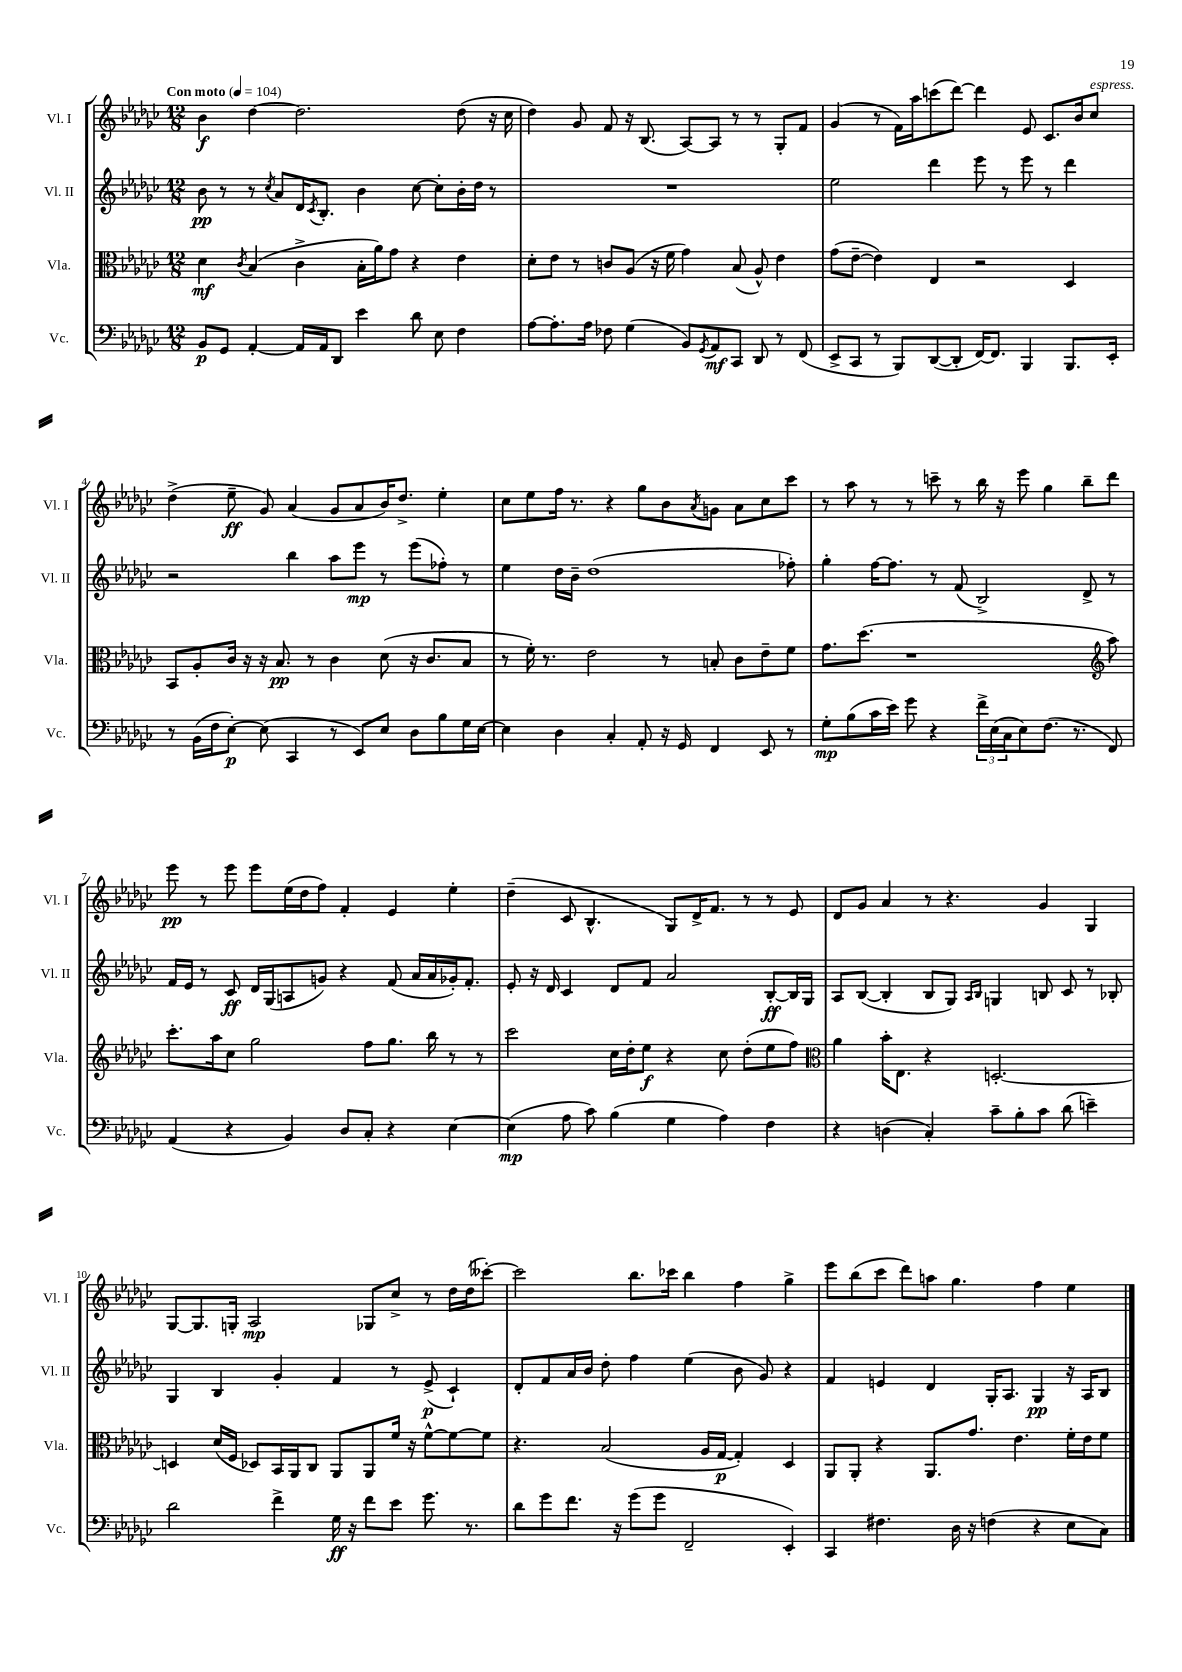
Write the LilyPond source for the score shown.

<<
\new StaffGroup <<
\new Staff = "s0" \with { instrumentName = "Vl. I" shortInstrumentName = "Vl. I" } {
    \clef treble \key ges \major \numericTimeSignature \time 12/8 \tempo "Con moto" 4 = 104
    bes'4\f des''4~ des''2. des''8( r16 ces''16 |
    des''4) ges'8 f'8 r16 bes8.( aes8~) aes8 r8 r8 ges8-. f'8 |
    ges'4( r8 f'16) aes''16 c'''8( des'''8~) des'''4 ees'8 ces'8. bes'16 ces''8^\markup { \italic "espress." } |
    des''4->( ees''8--\ff ges'8) aes'4( ges'8 aes'8 bes'16) des''8.-> ees''4-. |
    ces''8 ees''8 f''16 r8. r4 ges''8 bes'8 \acciaccatura { aes'8 } g'8 aes'8 ces''8 ces'''8 |
    r8 aes''8 r8 r8 c'''8-- r8 bes''16 r16 ees'''8 ges''4 bes''8-- des'''8 |
    ees'''8\pp r8 ees'''8 ees'''8 ees''16( des''16 f''8) f'4-. ees'4 ees''4-. |
    des''4--( ces'8 bes4.-^ ges8) des'16-> f'8. r8 r8 ees'8 |
    des'8 ges'8 aes'4 r8 r4. ges'4 ges4 |
    ges8~ ges8. g16-. aes2\mp ges8 ces''8-> r8 des''16 des''16( ceses'''8~-.) |
    ceses'''2 bes''8. ces'''16 bes''4 f''4 ges''4-> |
    ees'''8 bes''8( ces'''8 des'''8) a''8 ges''4. f''4 ees''4 \bar "|." |
}
\new Staff = "s1" \with { instrumentName = "Vl. II" shortInstrumentName = "Vl. II" } {
    \clef treble \key ges \major \numericTimeSignature \time 12/8
    bes'8\pp r8 r8 \acciaccatura { ces''8 } aes'8 des'16 \acciaccatura { ces'8 } bes8.-. bes'4 ces''8~ ces''8-. bes'16-. des''16 r8 |
    R1. |
    ees''2 des'''4 ees'''8 r8 ees'''8 r8 des'''4 |
    r2 bes''4 aes''8 ees'''8\mp r8 ees'''8( fes''8-.) r8 |
    ees''4 des''16 bes'16-- des''1( fes''8-.) |
    ges''4-. f''16~ f''8. r8 f'8( bes2->) des'8-> r8 |
    f'16 ees'16 r8 ces'8\ff des'16 ges16( a8 g'8) r4 f'8( aes'16 aes'16 ges'16-.) f'8.-. |
    ees'8-. r16 des'16 ces'4 des'8 f'8 aes'2 bes8~-.\ff bes16 ges16 |
    aes8 bes8~( bes4-. bes8 ges8) \grace { aes16 bes16 } g4 b8 ces'8 r8 bes8-. |
    ges4 bes4 ges'4-. f'4 r8 ees'8->\p( ces'4-!) |
    des'8-. f'8 aes'16 bes'16 des''8-. f''4 ees''4( bes'8 ges'8) r4 |
    f'4 e'4 des'4 ges16-. aes8. ges4\pp r16 aes16 bes8 \bar "|." |
}
\new Staff = "s2" \with { instrumentName = "Vla." shortInstrumentName = "Vla." } {
    \clef alto \key ges \major \numericTimeSignature \time 12/8
    des'4\mf \acciaccatura { ces'8 } bes4( ces'4-> bes16-. aes'16) ges'8 r4 ees'4 |
    des'8-. ees'8 r8 c'8 aes8( r16 f'16 ges'4) bes8( aes8-^) ees'4 |
    ges'8( ees'8~-- ees'4) ees4 r2 des4 |
    bes,8 aes8-. ces'16 r16 r16 bes8.\pp r8 ces'4 des'8( r16 ces'8. bes8 |
    r8 f'16-.) r8. ees'2 r8 b8-. ces'8 ees'8-- f'8 |
    ges'8. des''8.( r1 \clef treble aes''8) |
    ces'''8.-. aes''16 ces''8 ges''2 f''8 ges''8. bes''16 r8 r8 |
    ces'''2 ces''16 des''16-. ees''8\f r4 ces''8 des''8-.( ees''8 f''8) |
    \clef alto aes'4 bes'16-. ees8. r4 d2.~-. |
    d4 des'16( f16 des8) bes,16 aes,16 ces8 aes,8 aes,8 f'16 r16 f'8~-^ f'8~ f'8 |
    r4. bes2( aes16 ges16~\p ges4-.) des4 |
    aes,8 aes,8-. r4 aes,8. ges'8. ees'4. f'16-. ees'16 f'8 \bar "|." |
}
\new Staff = "s3" \with { instrumentName = "Vc." shortInstrumentName = "Vc." } {
    \clef bass \key ges \major \numericTimeSignature \time 12/8
    bes,8\p ges,8 aes,4~-. aes,16 aes,16 des,8 ees'4 des'8 ees8 f4 |
    aes8~ aes8.-. aes16 fes8 ges4( bes,8) \acciaccatura { ges,8 } aes,8\mf ces,8 des,8 r8 f,8( |
    ees,8-> ces,8 r8 bes,,8) des,8~( des,8-. f,16~) f,8. bes,,4 bes,,8. ees,16-. |
    r8 bes,16( f16 ees8~-.\p) ees8( ces,4 r8 ees,8) ees8 des8 bes8 ges16 ees16~ |
    ees4 des4 ces4-. aes,8-. r16 ges,16 f,4 ees,8 r8 |
    ges8-.\mp bes8( ces'16 ees'16) ges'8 r4 \tuplet 3/2 { f'16-> ees16( ces16 } ees8) f8.( r8. f,8) |
    aes,4( r4 bes,4) des8 ces8-. r4 ees4~ |
    ees4\mp( aes8 ces'8) bes4( ges4 aes4) f4 |
    r4 d4( ces4-.) ces'8-- bes8-. ces'8 des'8( e'4--) |
    des'2 f'4-> ges16\ff r16 f'8 ees'8 ges'8. r8. |
    des'8 ges'8 f'8. r16 ges'8( ges'8 f,2-- ees,4-.) |
    ces,4 fis4. des16 r16 f4( r4 ees8 ces8) \bar "|." |
}
>>
>>
